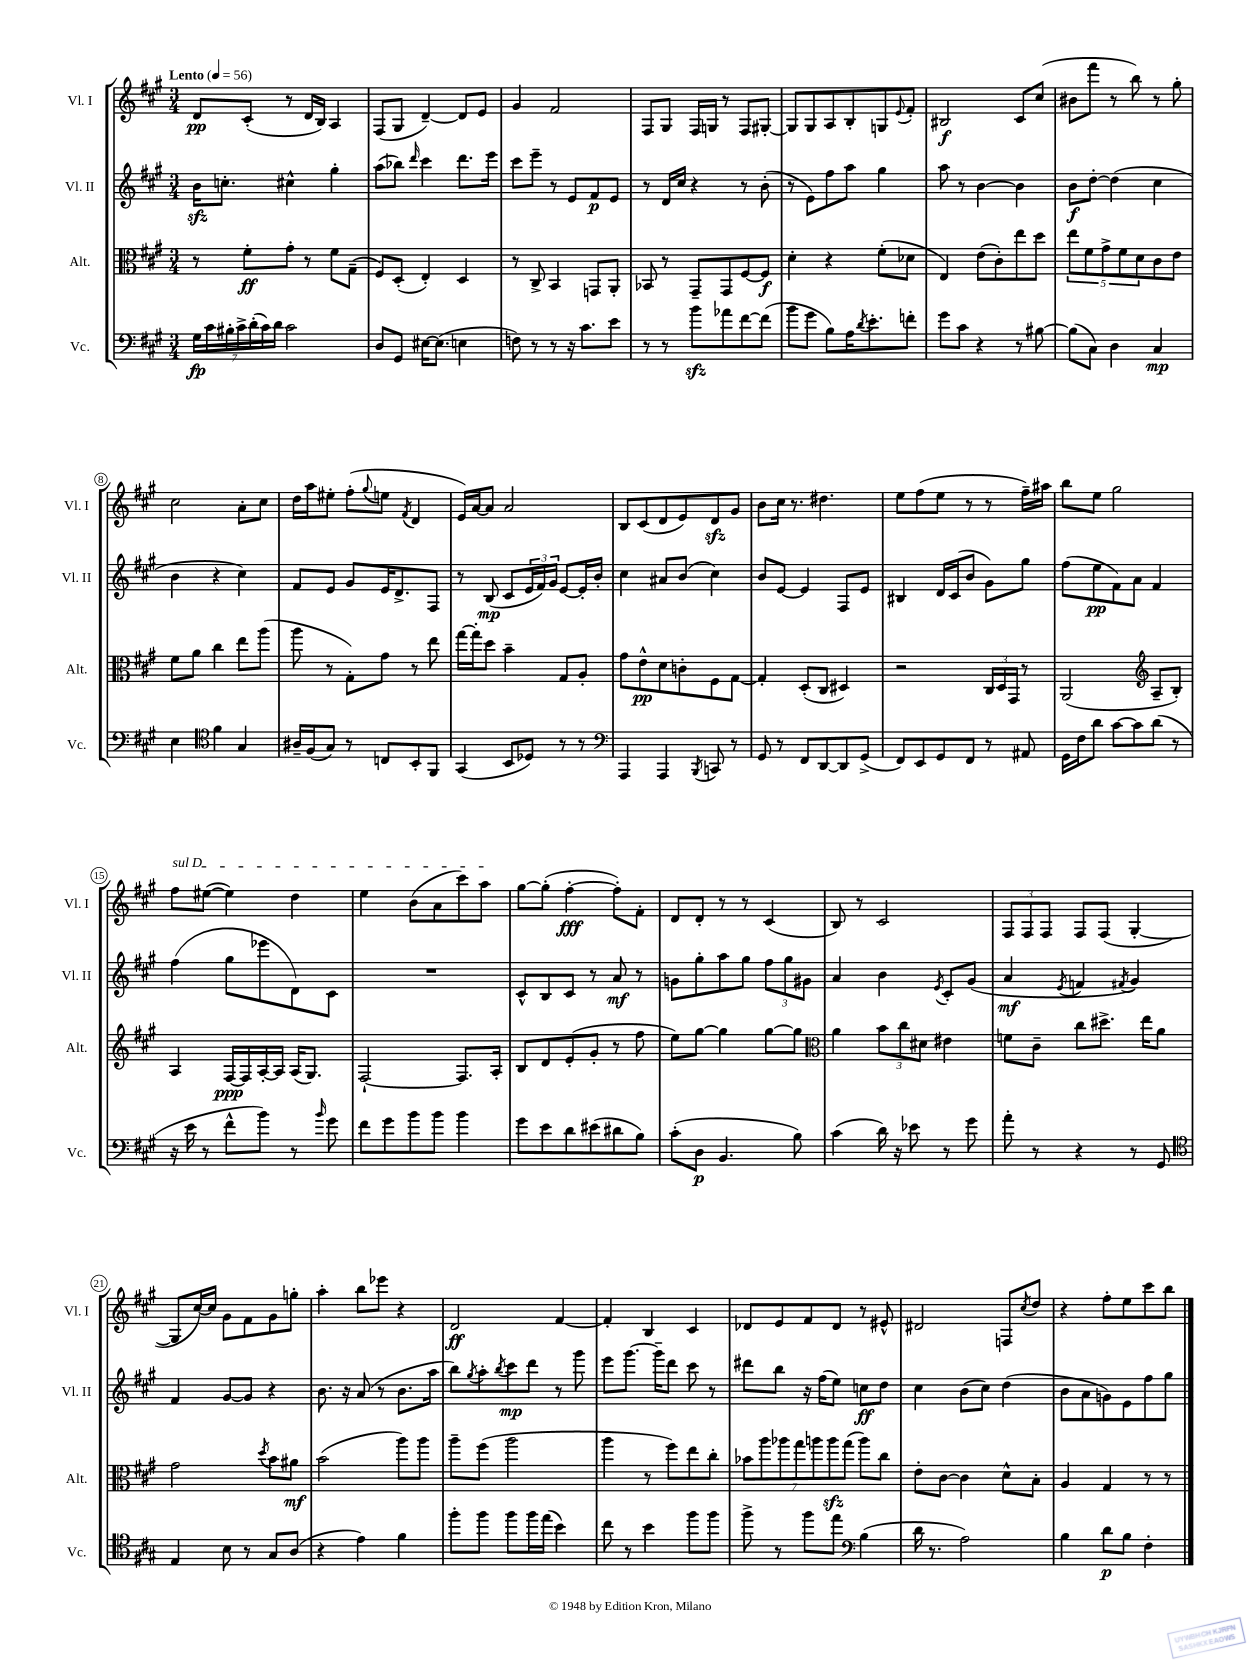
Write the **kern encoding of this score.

**kern	**kern	**kern	**kern
*staff4	*staff3	*staff2	*staff1
*clefF4	*clefC3	*clefG2	*clefG2
*k[f#c#g#]	*k[f#c#g#]	*k[f#c#g#]	*k[f#c#g#]
*M3/4	*M3/4	*M3/4	*M3/4
*MM56	*MM56	*MM56	*MM56
28G#\LL	8r	16b\LK	8d/L
28c#\	.	.	.
.	.	8.cc'\J	.
28B#'\	.	.	.
28c#^\	.	.	.
.	8f#'\L	.	(8c#'/J
(28d'\	.	.	.
28c#\)	.	.	.
28d\JJ	.	.	.
2c#\	8g#'\J	4cc#^^\	8r
.	8r	.	16d/LL
.	.	.	16B/JJ)
.	8f#\L	4gg#'\	4A/
.	(8G#~\J	.	.
=	=	=	=
8D/L	8F#/L)	(8aa\L	(8F#/L
8GG#/J	(8D'/J	8bb-\J)	8G#/J
.	.	16qqddd/	.
[16E#\LK	4E'/)	4ccc#\	[4d~/)
(8.E#\]J	.	.	.
4E\	4D/	8.ddd\L	8d/]L
.	.	.	8e/J
.	.	16eee\Jk	.
=	=	=	=
8F\)	8r	8ccc#\L	4g#/
8r	8C#^/	8eee~\J	.
8r	4BB/	8r	2f#/
16r	.	8e/L	.
8.c#\L	.	.	.
.	8GG/L	8f#/	.
8e\J	8AA'/J	8e/J	.
=	=	=	=
8r	8BB-/	8r	8F#/L
8r	8r	16d/LL	8G#/J
.	.	16cc#/JJ	.
8b\L	8GG#~/L	4r	16F#/LL
.	.	.	16G/JJ
8a-\	8GG#/	.	8r
[8f#\	[8F#/	8r	8F#/L
(8f#\]J	8F#/]J	(8b'\	[8G#'/J
=	=	=	=
8b\L	4d'\	8r	8G#/]L
8g#\J	.	8e\L)	8G#/
8B\L)	4r	8ff#\	8A/
16A\K	.	8aa\J	8B'/
8qd/	.	.	.
8.e'\	.	.	.
.	(8f#'\L	4gg#\	8G/
.	.	.	8qqe/
8f'\J	8d-\J	.	8f#'/J
=	=	=	=
8g#\L	4E/)	8aa\	2B#/
8c#\J	.	8r	.
4r	(8e\L	[4b\	.
.	8c#'\)	.	.
8r	8ee\	4b\]	8c#/L
[8B#\	8dd\J	.	(8cc#/J
=	=	=	=
(8B#\]L	10ee\L	8b\L	8b#\L
.	10f#\	.	.
8C#\J)	.	[8dd'\J	8fff#\J
.	10g#^\	.	.
4D\	.	(4dd\]	8r
.	10f#\	.	.
.	.	.	8bb\)
.	10d\	.	.
4C#/	8c#\	4cc#\	8r
.	8e\J	.	8gg#'\
=	=	=	=
4E\	8f#\L	4b\	2cc#\
.	8a\J	.	.
*clefC4	*	*	*
4f#\	4cc#\	4r	.
4G#/	8ee\L	4cc#\)	8a'\L
.	(8aa\J	.	8cc#\J
=	=	=	=
16A#~/LL	8aa\	8f#/L	16dd\LL
(16F#/J	.	.	16aa\J
8G#/J)	8r	8e/J	8ee#'\J
8r	8G#'\L)	8g#/L	(8ff#'\L
.	.	.	8qqgg#/
8C/L	8g#\J	16e/K	8ee\J
.	.	8.d^/	.
.	.	.	8qf#/
8BB'/	8r	.	4d/
8FF#/J	8ee\	8F#/J	.
=	=	=	=
(4GG#/	[16gg#\LL	8r	16e/LL)
.	16gg#'\]J	.	[16a/J
.	8dd\J	(8B/	8a/]J
8BB/L	4b~\	8c#/L	2a/
8D-/J)	.	24e/L	.
.	.	24f#/)	.
.	.	24g#/JJ	.
8r	8G#/L	[8e/L	.
8r	8A'/J	16e'/]L	.
.	.	16b'/JJ	.
=	=	=	=
*clefF4	*	*	*
4AAA/	8g#\L	4cc#\	8B/L
.	8e^^\	.	(8c#/
4AAA/	8d\	8a#/L	8d/
.	8c'\	(8b/J	8e/)
8qBBB/	.	.	.
8CC/	8F#\	4cc#\)	8d/
8r	[8G#\J	.	8g#/J
=	=	=	=
8GG#/	4G#'/]	8b/L	8b\L
8r	.	[8e/J	16cc#\Jk
.	.	.	8.r
8FF#/L	(8D'/L	4e/]	.
[8DD/	8C#/J	.	4.dd#\
8DD/]	4D#/)	8F#/L	.
(8GG#^/J	.	8e/J	.
=	=	=	=
8FF#/L)	2r	4B#/	8ee\L
8EE/	.	.	(8ff#\
8GG#/	.	16d/LL	8ee\J
.	.	(16c#/J	.
8FF#/J	.	8b/J	8r
8r	24C#/LL	8g#\L)	8r
.	24D/	.	.
.	24GG#/JJ	.	.
8AA#/	8r	8gg#\J	16ff#~\LL)
.	.	.	16aa#\JJ
=	=	=	=
16GG#\LL	(2AA/	(8ff#\L	8bb\L
16F#\J	.	.	.
8d\J	.	8ee\	8ee\J
[8c#\L	.	8f#\)	2gg#\
8c#\]	.	8a\J	.
*	*clefG2	*	*
(8d\J	8A~/L	4f#/	.
8r	8B'/J)	.	.
=	=	=	=
16r	4A/	(4ff#\	8ff#\L
16e\	.	.	.
8r	.	.	([8ee#\J
8f#^^\L	[16F#/LL	8gg#\L	4ee#\])
.	16F#/]	.	.
8b\J)	[16A'/	8eee-\	.
.	16A/]JJ	.	.
8r	(16A/LK	8d\)	4dd\
.	8.G#/J)	.	.
16qqb/	.	.	.
8g#\	.	8c#\J	.
=	=	=	=
8f#\L	[2F#`/	2.r	4ee\
8g#\	.	.	.
8b\	.	.	(8b\L
8b\J	.	.	8a\
4b\	8.F#/]L	.	8ccc#\)
.	.	.	8aa\J
.	16A'/Jk	.	.
=	=	=	=
8g#\L	8B/L	8c#^^/L	[8gg#\L
8e\	8d/	8B/	(8gg#'\]J
8d\	(8e'/	8c#/J	[4ff#'\
(8e#\	8g#'/J	8r	.
8d#\	8r	8a/	8ff#'\]L)
8B\J)	8ff#\	8r	8f#'\J
=	=	=	=
(8c#'\L	8ee\L)	8g\L	8d/L
8D\J	[8gg#\J	8gg#'\	8d'/J
4.BB/	4gg#\]	8aa\	8r
.	.	8gg#\J	8r
.	[8gg#\L	12ff#\L	(4c#/
.	.	12gg#\	.
8B\)	8gg#\]J	.	.
.	.	12g#\J	.
=	=	=	=
*	*clefC3	*	*
(4c#\	4a\	4a/	8B/)
.	.	.	8r
16d\)	12b\L	4b\	2c#/
16r	.	.	.
.	12cc#\	.	.
8e-\	.	.	.
.	12d#\J	.	.
.	.	8qe/	.
8r	4e#\	8c#'/L	.
8g#\	.	(8g#/J	.
=	=	=	=
8a'\	8f\L	4a/	12F#/L
.	.	.	12F#/
8r	8c#~\J	.	.
.	.	.	12F#/J
.	.	8qe/	.
4r	8cc#\L	4f/	8F#/L
.	8.dd#^\J	.	(8F#/J
.	.	8qf#/	.
8r	.	4g#/)	[4G#'/
.	16ee\LK	.	.
8GG#/	8a\J	.	.
=	=	=	=
*clefC4	*	*	*
4E/	2g#\	4f#/	8G#/]L
.	.	.	[16cc#/L)
.	.	.	16cc#/]JJ
8B\	.	[8g#/L	8g#\L
8r	.	8g#/]J	8f#\
.	8qdd/	.	.
8G#/L	8b\L	4r	8g#\
(8A/J	8a#\J	.	8gg'\J
=	=	=	=
4r	(2b\	8.b\	4aa'\
.	.	16r	.
4e\)	.	(8a/	8bb\L
.	.	8r	8eee-\J
4f#\	8aa\L)	8.b\L	4r
.	8aa\J	.	.
.	.	16aa\Jk	.
=	=	=	=
8ff#'\L	8aa~\L	8bb\L)	2d/
.	.	8qgg#/	.
8ff#\J	(8ff#\J	8aa'\	.
.	.	8qbb/	.
8ff#\L	2aa\	8ccc#\	.
16ff#\L	.	8ddd\J	.
(16ee\JJ	.	.	.
4b\)	.	8r	[4f#/
.	.	8ggg#\	.
=	=	=	=
8cc#\	4aa\	8eee\L	4f#'/]
8r	.	[8.ggg#\J	.
4b\	8r	.	4B/
.	.	16ggg#~\]LK	.
.	8ff#\L)	8ddd\J	.
8ff#\L	8ee\	8ccc#\	4c#/
8ff#\J	8cc#'\J	8r	.
=	=	=	=
8ff#^\	14b-\L	8ddd#\L	8d-/L
.	14aa\	.	.
8r	.	8bb\J	8e/
.	14aa-\	.	.
.	14gg#\	.	.
8ff#\L	.	16r	8f#/
.	14aa\	.	.
.	.	(16ff#\LK	.
.	14aa\	.	.
8ee\J	.	8ee\J)	8d-/J
.	(14gg#\J	.	.
*clefF4	*	*	*
(4B\	8aa\L)	8cc\L	8r
.	8cc#\J	8dd\J	8e#^^/
=	=	=	=
16d\	8e'\L	4cc#\	2d#/
8.r	.	.	.
.	[8c#\J	.	.
2A\)	4c#\]	(8b\L	.
.	.	8cc#\J)	.
.	8d^^\L	(4dd\	8F/L
.	.	.	8qcc#/
.	8B'\J	.	8dd/J
=	=	=	=
4B\	4A/	8b\L	4r
.	.	8a\	.
8d\L	4G#/	8g\)	8ff#'\L
8B\J	.	8e\	8ee\
4F#'\	8r	8ff#\	8ccc#\
.	8r	8gg#\J	8bb\J
==	==	==	==
*-	*-	*-	*-
